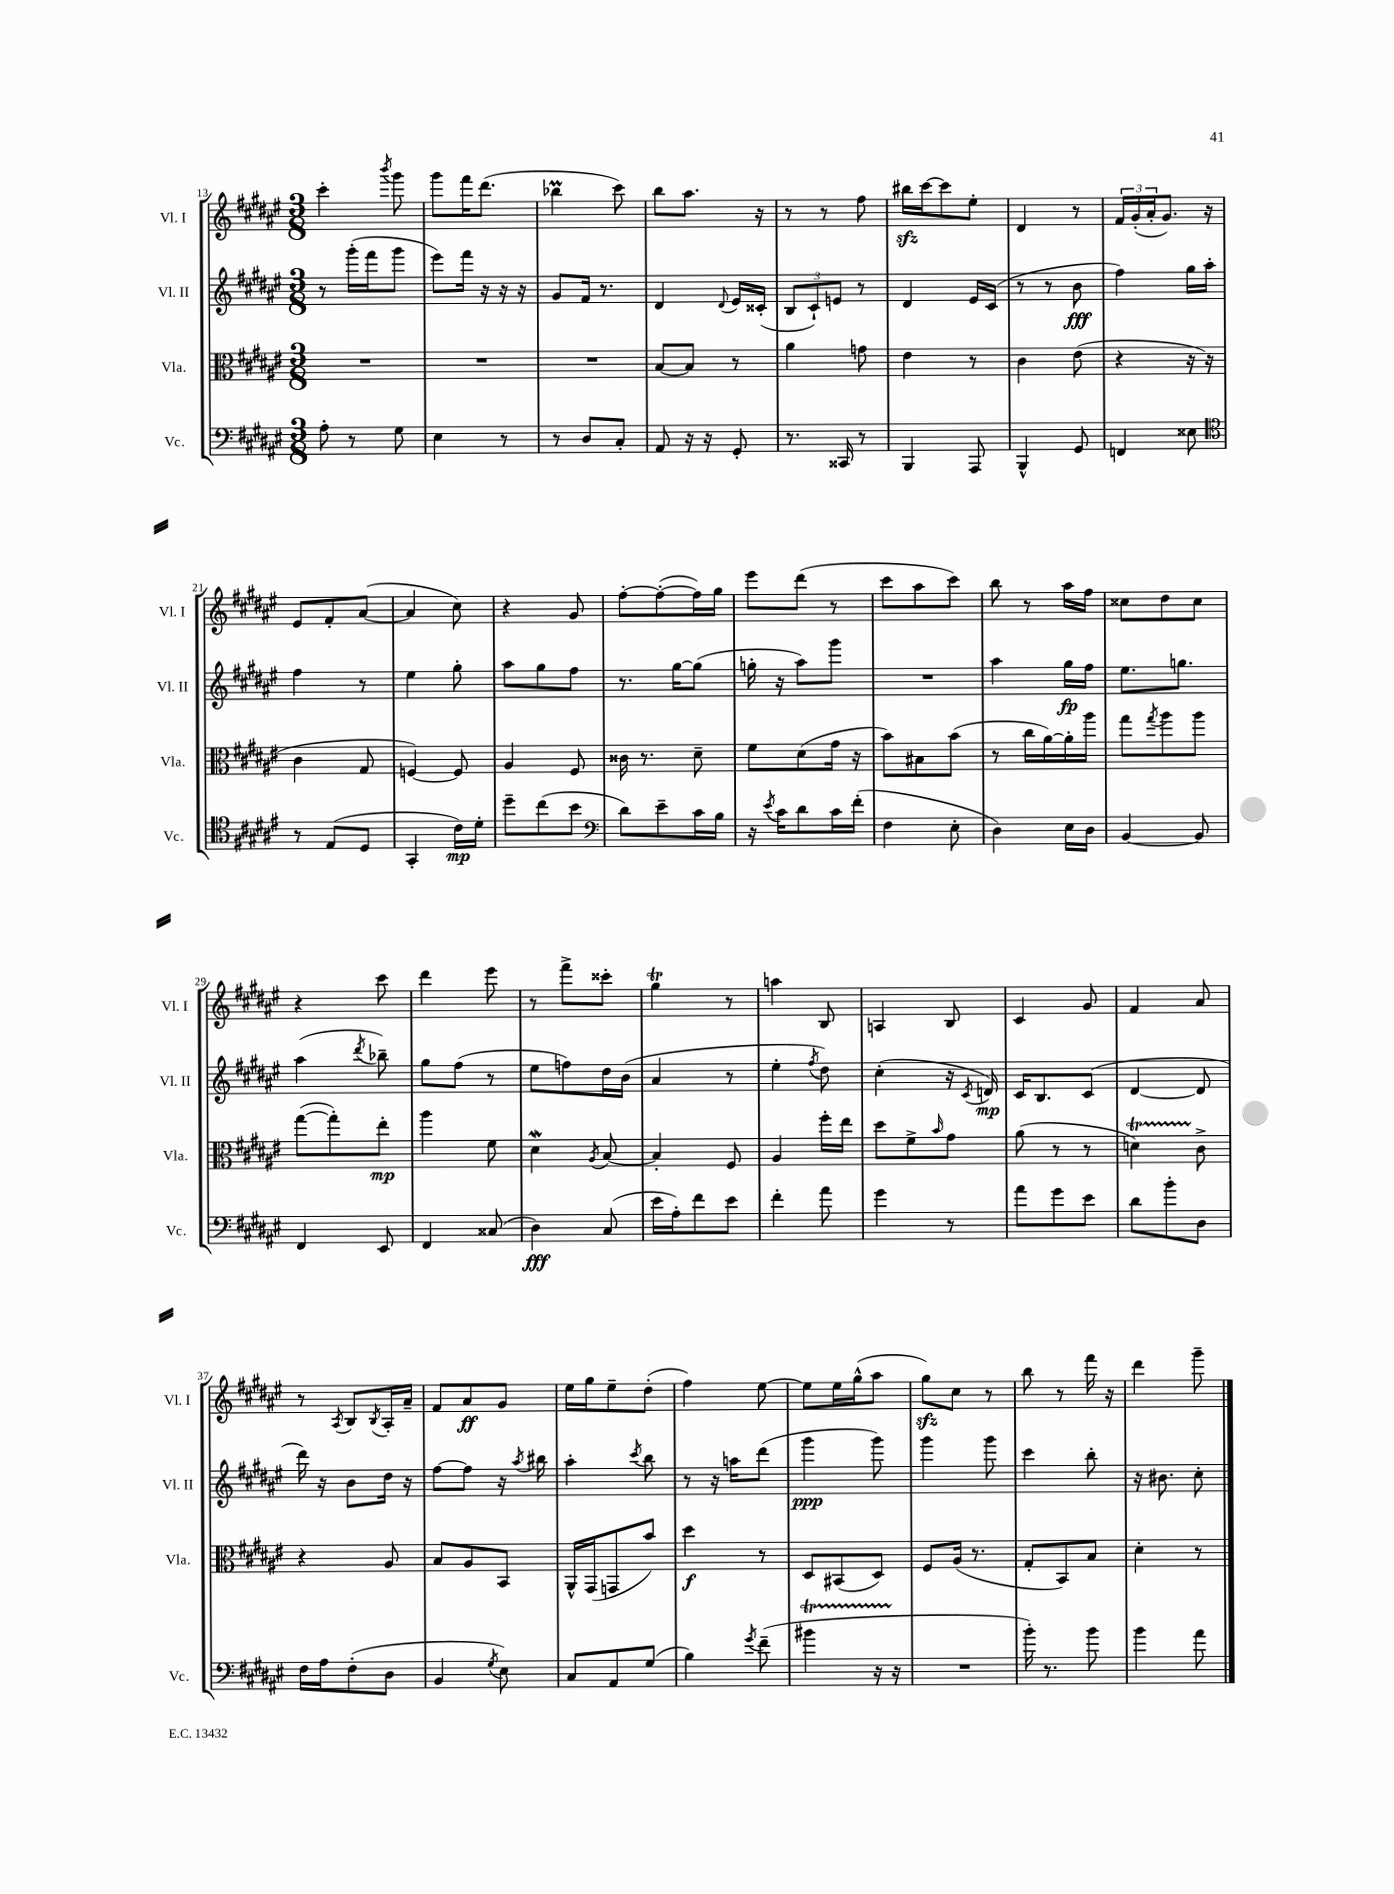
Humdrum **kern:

**kern	**dynam	**kern	**dynam	**kern	**dynam	**kern	**dynam
*part4	*part4	*part3	*part3	*part2	*part2	*part1	*part1
*staff4	*staff4	*staff3	*staff3	*staff2	*staff2	*staff1	*staff1
*I"Vc.	*	*I"Vla.	*	*I"Vl. II	*	*I"Vl. I	*
*I'Vc.	*	*I'Vla.	*	*I'Vl. II	*	*I'Vl. I	*
*clefF4	*	*clefC3	*	*clefG2	*	*clefG2	*
*k[f#c#g#d#a#e#]	*	*k[f#c#g#d#a#e#]	*	*k[f#c#g#d#a#e#]	*	*k[f#c#g#d#a#e#]	*
*M3/8	*	*M3/8	*	*M3/8	*	*M3/8	*
=13	=13	=13	=13	=13	=13	=13	=13
8A#'\	.	4.r	.	8r	.	4ccc#'\	.
8r	.	.	.	(16ggg#'\LL	.	.	.
.	.	.	.	16fff#\J	.	.	.
.	.	.	.	.	.	8qbbb/	.
8G#\	.	.	.	8ggg#\J	.	8ggg#\	.
=14	=14	=14	=14	=14	=14	=14	=14
4E#\	.	4.r	.	8eee#\L)	.	8ggg#\L	.
.	.	.	.	16fff#\Jk	.	16fff#\K	.
.	.	.	.	16r	.	(8.ddd#\J	.
8r	.	.	.	16r	.	.	.
.	.	.	.	16r	.	.	.
=15	=15	=15	=15	=15	=15	=15	=15
8r	.	4.r	.	8g#/L	.	4bb-XM\	.
8D#/L	.	.	.	16f#/Jk	.	.	.
.	.	.	.	8.r	.	.	.
8C#'/J	.	.	.	.	.	8ccc#\)	.
=16	=16	=16	=16	=16	=16	=16	=16
8AA#/	.	[8B/L	.	4d#/	.	8bb\L	.
16r	.	8B/J]	.	.	.	8.aa#\J	.
16r	.	.	.	.	.	.	.
.	.	.	.	8qqd#/	.	.	.
8GG#'/	.	8r	.	16e#/LL	.	.	.
.	.	.	.	(16c##X'/JJ	.	16r	.
=17	=17	=17	=17	=17	=17	=17	=17
8.r	.	4a#\	.	12B/L	.	8r	.
.	.	.	.	12c#`/)	.	.	.
.	.	.	.	.	.	8r	.
.	.	.	.	12en/J	.	.	.
16CC##X/	.	.	.	.	.	.	.
8r	.	8gn\	.	8r	.	8ff#\	.
=18	=18	=18	=18	=18	=18	=18	=18
4BBB/	.	4e#\	.	4d#/	.	16bb#Xzz\LL	.
.	.	.	.	.	.	[16ccc#\J	.
.	.	.	.	.	.	8ccc#\]	.
8AAA#/	.	8r	.	16e#/LL	.	8ee#'\J	.
.	.	.	.	(16c#/JJ	.	.	.
=19	=19	=19	=19	=19	=19	=19	=19
4BBB^^/	.	4c#\	.	8r	.	4d#/	.
.	.	.	.	8r	.	.	.
8GG#/	.	(8e#\	.	8b\	fff	8r	.
=20	=20	=20	=20	=20	=20	=20	=20
4FFn/	.	4r	.	4ff#\)	.	24f#/LL	.
.	.	.	.	.	.	(24g#'/	.
.	.	.	.	.	.	24a#'/J	.
.	.	.	.	.	.	8.g#/J)	.
8E##X\	.	16r	.	16gg#\LL	.	.	.
.	.	16r	.	16aa#'\JJ	.	16r	.
!!LO:LB:g=z
=21	=21	=21	=21	=21	=21	=21	=21
*clefC4	*	*	*	*	*	*	*
8r	.	4c#\	.	4ff#\	.	8e#/L	.
(8E#/L	.	.	.	.	.	8f#'/	.
8D#/J	.	8G#/	.	8r	.	([8a#/J	.
=22	=22	=22	=22	=22	=22	=22	=22
4GG#'/	.	[4Fn/)	.	4ee#\	.	4a#/]	.
16c#\LL)	mp	8F/]	.	8gg#'\	.	8cc#\)	.
16d#'\JJ	.	.	.	.	.	.	.
=23	=23	=23	=23	=23	=23	=23	=23
8dd#~\L	.	4A#/	.	8aa#\L	.	4r	.
(8cc#\	.	.	.	8gg#\	.	.	.
8b\J	.	8F#/	.	8ff#\J	.	8g#/	.
=24	=24	=24	=24	=24	=24	=24	=24
*clefF4	*	*	*	*	*	*	*
8d#\L)	.	16c##X\	.	8.r	.	[8ff#'\L	.
.	.	8.r	.	.	.	.	.
8e#~\	.	.	.	.	.	(8ff#'\_	.
.	.	.	.	[16gg#\KL	.	.	.
16c#\L	.	8d#~\	.	(8gg#\J]	.	16ff#\L])	.
16B\JJ	.	.	.	.	.	16gg#\JJ	.
=25	=25	=25	=25	=25	=25	=25	=25
16r	.	8f#\L	.	16ggn'\	.	8eee#\L	.
8qe#/	.	.	.	.	.	.	.
16c#\KL	.	.	.	16r	.	.	.
8d#\	.	(8d#\	.	8aa#\L)	.	(8ddd#\J	.
16c#\L	.	16g#\Jk	.	8ggg#\J	.	8r	.
(16f#'\JJ	.	16r	.	.	.	.	.
=26	=26	=26	=26	=26	=26	=26	=26
4F#\	.	8b\L)	.	4.r	.	8ccc#\L	.
.	.	8B#X\	.	.	.	8aa#\	.
8E#'\	.	(8b\J	.	.	.	8ccc#\J)	.
=27	=27	=27	=27	=27	=27	=27	=27
4D#\)	.	8r	.	4aa#\	.	8bb\	.
.	.	16cc#\LL	.	.	.	8r	.
.	.	[16a#\)	.	.	.	.	.
16E#\LL	.	16a#'\]	.	16gg#\LL	fp	16aa#\LL	.
16D#\JJ	.	16aa#\JJ	.	16ff#\JJ	.	16ff#\JJ	.
=28	=28	=28	=28	=28	=28	=28	=28
[4BB/	.	8gg#\L	.	8.ee#\L	.	8cc##X\L	.
.	.	8qgg#/	.	.	.	.	.
.	.	8aa#\	.	.	.	8dd#\	.
.	.	.	.	8.ggn\J	.	.	.
8BB/]	.	8aa#\J	.	.	.	8cc##\J	.
!!LO:LB:g=z
=29	=29	=29	=29	=29	=29	=29	=29
4FF#/	.	([8gg#\L	.	(4aa#\	.	4r	.
.	.	8gg#'\])	.	.	.	.	.
.	.	.	.	8qddd#/	.	.	.
8EE#/	.	8ee#'\J	mp	8bb-X~\)	.	8ccc#\	.
=30	=30	=30	=30	=30	=30	=30	=30
4FF#/	.	4aa#\	.	8gg#\L	.	4ddd#\	.
.	.	.	.	(8ff#\J	.	.	.
(8C##X/	.	8f#\	.	8r	.	8eee#\	.
=31	=31	=31	=31	=31	=31	=31	=31
4D#\)	fff	4d#W\	.	8ee#\L	.	8r	.
.	.	.	.	8ffn\)	.	8fff#^\L	.
.	.	8qA#/	.	.	.	.	.
(8C#/	.	[8B/	.	16dd#\L	.	8ccc##X'\J	.
.	.	.	.	(16b\JJ	.	.	.
=32	=32	=32	=32	=32	=32	=32	=32
16e#\LL	.	4B'/]	.	4a#/	.	4gg#T\	.
16A#'\J)	.	.	.	.	.	.	.
8f#\	.	.	.	.	.	.	.
8e#\J	.	8F#/	.	8r	.	8r	.
=33	=33	=33	=33	=33	=33	=33	=33
4f#'\	.	4A#/	.	4ee#'\	.	4aan\	.
.	.	.	.	8qff#/	.	.	.
8a#\	.	16ff#'\LL	.	8dd#\)	.	8B/	.
.	.	16ee#\JJ	.	.	.	.	.
=34	=34	=34	=34	=34	=34	=34	=34
4g#\	.	8dd#\L	.	(4cc#'\	.	4An/	.
.	.	8f#^\	.	.	.	.	.
.	.	16qqb/	.	.	.	.	.
8r	.	8g#\J	.	16r	.	8B/	.
.	.	.	.	8qc#/	.	.	.
.	.	.	.	16dn/)	mp	.	.
=35	=35	=35	=35	=35	=35	=35	=35
8a#\L	.	(8a#\	.	16c#/KL	.	4c#/	.
.	.	.	.	8.B/	.	.	.
8g#\	.	8r	.	.	.	.	.
8e#\J	.	8r	.	(8c#/J	.	8g#/	.
=36	=36	=36	=36	=36	=36	=36	=36
8d#\L	.	4dnT\)	.	[4d#/	.	4f#/	.
8b'\	.	.	.	.	.	.	.
8D#\J	.	8c#^\	.	8d#/]	.	8a#/	.
!!LO:LB:g=z
=37	=37	=37	=37	=37	=37	=37	=37
16F#\LL	.	4r	.	16ddd#\)	.	8r	.
16A#\J	.	.	.	16r	.	.	.
.	.	.	.	.	.	8qA#/	.
(8F#'\	.	.	.	8b\L	.	8B/L	.
.	.	.	.	.	.	8qB/	.
8D#\J	.	8A#/	.	16dd#\Jk	.	16A#'/L	.
.	.	.	.	16r	.	16a#~/JJ	.
=38	=38	=38	=38	=38	=38	=38	=38
4BB/	.	8B/L	.	[8ff#\L	.	8f#/L	.
.	.	8A#/	.	8ff#\J]	.	8a#/	ff
8qG#/	.	.	.	.	.	.	.
8E#\)	.	8BB/J	.	16r	.	8g#/J	.
.	.	.	.	8qaa#/	.	.	.
.	.	.	.	16bb#X\	.	.	.
=39	=39	=39	=39	=39	=39	=39	=39
8C#/L	.	16AA#^^/LL	.	4aa#'\	.	16ee#\LL	.
.	.	(16GG#/J	.	.	.	16gg#\J	.
8AA#/	.	8GGn/	.	.	.	8ee#~\	.
.	.	.	.	8qccc#/	.	.	.
(8G#/J	.	8b/J)	.	8bb\	.	(8dd#'\J	.
=40	=40	=40	=40	=40	=40	=40	=40
4B\)	.	4dd#\	f	8r	.	4ff#\)	.
.	.	.	.	16r	.	.	.
.	.	.	.	16aan\KL	.	.	.
8qg#/	.	.	.	.	.	.	.
(8f#~\	.	8r	.	(8ddd#\J	.	[8ee#\	.
=41	=41	=41	=41	=41	=41	=41	=41
4b#Xt\	.	8D#/L	.	4ggg#\	ppp	8ee#\L]	.
.	.	(8BB#X/	.	.	.	16ee#\L	.
.	.	.	.	.	.	(16gg#^^\J	.
16r	.	8D#/J)	.	8ggg#\)	.	8aa#\J	.
16r	.	.	.	.	.	.	.
=42	=42	=42	=42	=42	=42	=42	=42
4.r	.	8F#/L	.	4ggg#\	.	8gg#zz\L)	.
.	.	(16A#/Jk	.	.	.	8cc#\J	.
.	.	8.r	.	.	.	.	.
.	.	.	.	8ggg#\	.	8r	.
=43	=43	=43	=43	=43	=43	=43	=43
16b'\)	.	8G#'/L	.	4ccc#\	.	8bb\	.
8.r	.	.	.	.	.	.	.
.	.	8BB/)	.	.	.	8r	.
8b\	.	8B/J	.	8bb'\	.	16fff#\	.
.	.	.	.	.	.	16r	.
=44	=44	=44	=44	=44	=44	=44	=44
4b\	.	4d#'\	.	16r	.	4ddd#\	.
.	.	.	.	8.b#X\	.	.	.
8a#\	.	8r	.	8cc#'\	.	8ggg#~\	.
==	==	==	==	==	==	==	==
*-	*-	*-	*-	*-	*-	*-	*-
